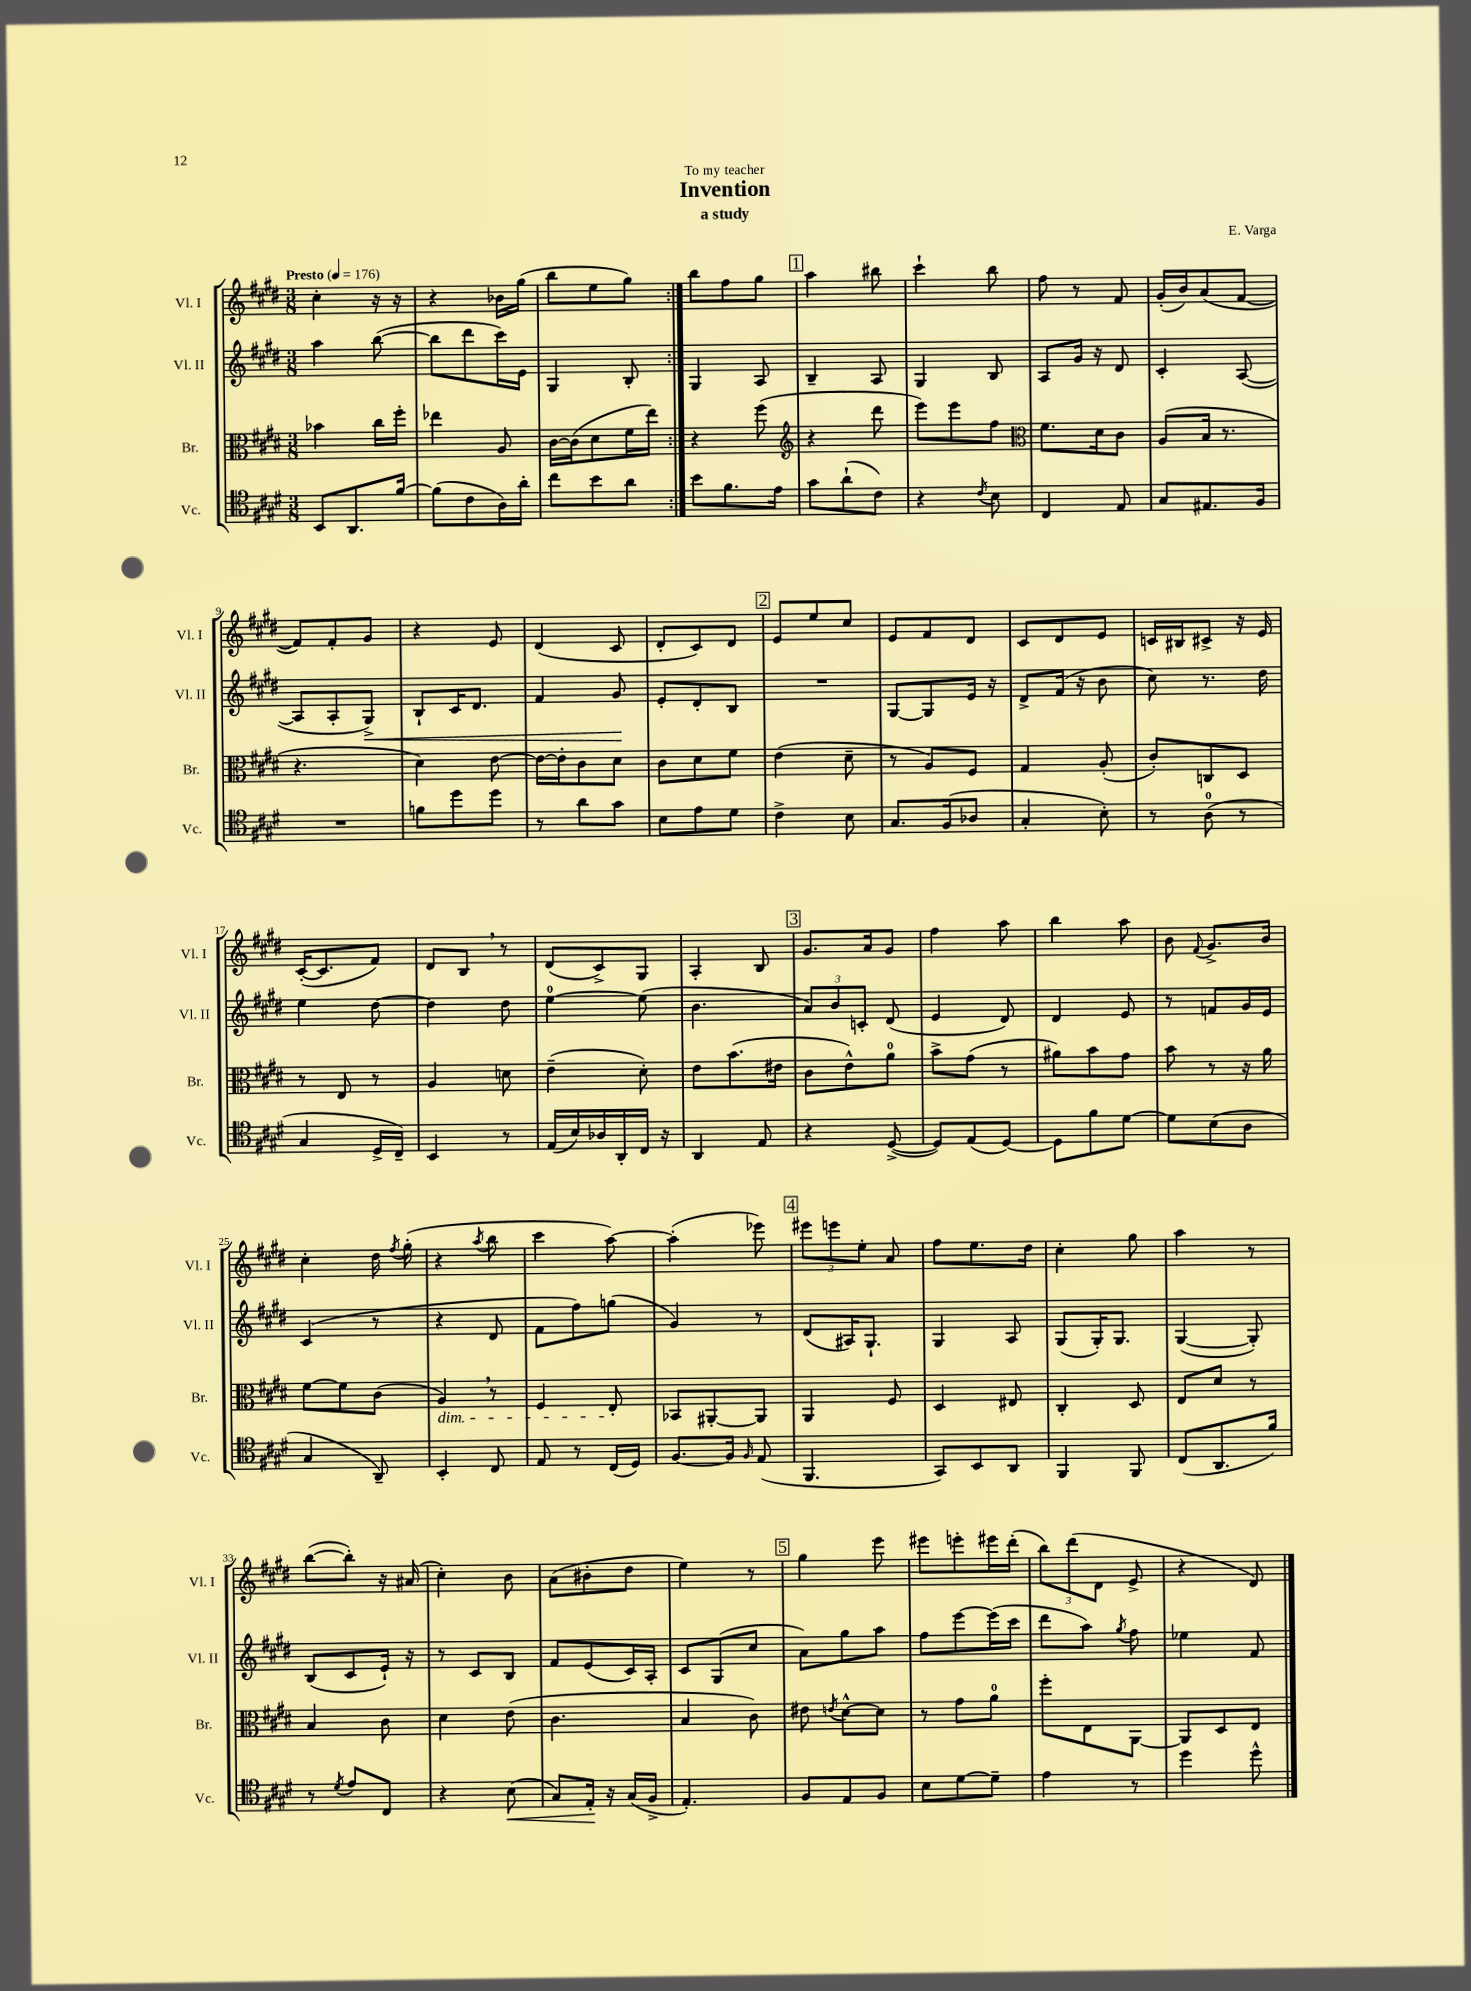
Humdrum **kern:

**kern	**kern	**kern	**kern
*staff4	*staff3	*staff2	*staff1
*clefC4	*clefC3	*clefG2	*clefG2
*k[f#c#g#d#]	*k[f#c#g#d#]	*k[f#c#g#d#]	*k[f#c#g#d#]
*M3/8	*M3/8	*M3/8	*M3/8
*MM176	*MM176	*MM176	*MM176
8BB	4b-	4aa	4cc#'
8.AA	.	.	.
.	16cc#	([8bb	16r
[16f#	16ff#'	.	16r
=	=	=	=
(8f#]	4ee-	8bb]	4r
8c#	.	8ddd#	.
16A)	8A	16ccc#)	16b-
16a'	.	16e	(16gg#
=	=	=	=
8cc#	[16c#	4G#	8bb
.	(16c#]	.	.
8b	8d#	.	8ee
8a	16f#	8B'	8gg#)
.	16ee)	.	.
=:|!	=:|!	=:|!	=:|!
8b	4r	4G#	8bb
8.f#	.	.	8ff#
.	(8ff#	8A	8gg#
16e	.	.	.
=	=	=	=
*	*clefG2	*	*
8g#	4r	4B~	4aa
(8a`	.	.	.
8c#)	8ddd#	8A	8bb#
=	=	=	=
4r	8eee)	4G#	4ccc#`
.	8eee	.	.
8qc#	.	.	.
8B	8ff#	8B	8bb
=	=	=	=
*	*clefC3	*	*
4C#	8.f#	8A	8ff#
.	.	16g#	8r
.	16d#	16r	.
8E	8c#	8d#	8f#
=	=	=	=
8G#	(8A	4c#'	(16g#'
.	.	.	16b)
8.E#	16B	.	(8a
.	8.r	.	.
.	.	([8A	[8f#
16F#	.	.	.
=	=	=	=
4.r	4.r	8A]	8f#])
.	.	8A'	8f#'
.	.	8G#^)	8g#
=	=	=	=
8f	4d#)	8B`	4r
8dd#	.	16c#	.
.	.	8.d#	.
8dd#	[8e	.	8e
=	=	=	=
8r	16e_	4f#	(4d#
.	16e']	.	.
8a	8c#	.	.
8g#	8d#	8g#	8c#
=	=	=	=
8B	8c#	8e'	8d#'
8e	8d#	8d#'	8c#)
8d#	8f#	8B	8d#
=	=	=	=
4c#^	(4e	4.r	8e
.	.	.	8ee
8B	8d#~	.	8cc#
=	=	=	=
8.G#	8r	[8G#	8e
.	8A)	8G#]	8f#
(16F#	.	.	.
8A-	8F#	16e	8d#
.	.	16r	.
=	=	=	=
4G#'	4G#	8d#^	8c#
.	.	(16f#	8d#
.	.	16r	.
8B')	(8A'	8b	8e
=	=	=	=
8r	8c#')	8cc#)	16c
.	.	.	16B#
(8A	8C	8.r	8c#^
8r	8D#	.	16r
.	.	16dd#	16e
=	=	=	=
4G#	8r	4ee	([16c#'
.	.	.	8.c#]
.	8E	.	.
16D#^	8r	[8dd#	8f#)
16C#~)	.	.	.
=	=	=	=
4BB	4A	4dd#]	8d#
.	.	.	8B
8r	8d	8dd#	8r
=	=	=	=
(16E	(4e~	[4ee	(8d#
16B)	.	.	.
16A-	.	.	8c#^)
16AA'	.	.	.
16C#	8d#')	(8ee]	8G#
16r	.	.	.
=	=	=	=
4AA	8e	4.b	4A'
.	(8.b	.	.
8E	.	.	8B
.	16e#	.	.
=	=	=	=
4r	8c#	12a)	8.g#
.	.	12b	.
.	8e^^)	.	.
.	.	12c'	.
.	.	.	16a
([8D#^	8a	(8d#	8g#
=	=	=	=
8D#])	8b^	4e	4ff#
(8E	(8g#	.	.
[8D#)	8r	8d#)	8aa
=	=	=	=
8D#]	8a#)	4d#	4bb
8f#	8b	.	.
[8d#	8g#	8e	8aa
=	=	=	=
8d#]	8b	8r	8b
.	.	.	8qqf#
(8B	8r	8f	8.g#^
8A	16r	16g#	.
.	16a	16e	16b
=	=	=	=
4G#	[8f#	(4c#	4cc#'
.	8f#]	.	.
8AA~)	(8c#	8r	16dd#
.	.	.	8qff#
.	.	.	(16gg#'
=	=	=	=
4BB'	4A)	4r	4r
.	.	.	8qaa
8C#	8r	8d#	8bb
=	=	=	=
8E	4F#	8f#	4ccc#
8r	.	8ff#)	.
(16C#	8E'	(8gg	[8aa)
16D#)	.	.	.
=	=	=	=
[8.F#	8BB-	4g#)	(4aa']
.	[8AA#'	.	.
16F#]	.	.	.
16qqF#	.	.	.
(8E	8AA#]	8r	8eee-)
=	=	=	=
4.FF#	4AA	(8d#	12eee#
.	.	.	12eee
.	.	16A#)	.
.	.	.	12ee'
.	.	8.G#`	.
.	8F#	.	8a
=	=	=	=
8GG#)	4D#	4G#	8ff#
8BB	.	.	8.ee
8AA	8E#	8A	.
.	.	.	16dd#
=	=	=	=
4FF#	4C#'	(8G#	4cc#'
.	.	16G#')	.
.	.	8.G#	.
8FF#	8D#	.	8gg#
=	=	=	=
(8C#	8E	([4G#	4aa
8.AA	8d#	.	.
.	8r	8G#'])	8r
16f#)	.	.	.
=	=	=	=
8r	4B	(8B	([8bb
8qd#	.	.	.
8e	.	8c#	8bb'])
8C#	8c#	16e`)	16r
.	.	16r	(16a#
=	=	=	=
4r	4d#	8r	4cc#')
.	.	8c#	.
(8B	(8e	8B	8b
=	=	=	=
8G#)	4.c#	8f#	(8a
16E'	.	(8e	8b#'
16r	.	.	.
(16G#	.	16c#)	8dd#
16F#^	.	16A'	.
=	=	=	=
4.E')	4B	8c#	4ee)
.	.	(8G#	.
.	8c#)	8cc#	8r
=	=	=	=
8F#	8e#	8a)	4gg#
.	8qe	.	.
8E	[8d#^^	8gg#	.
8F#	8d#]	8aa	8eee
=	=	=	=
8B	8r	8ff#	8eee#
[8d#	8g#	[8eee	8eee'
8d#~]	8a	(16eee]	16eee#
.	.	16ccc#	(16ddd#'
=	=	=	=
4e	8ff#'	8ddd#	12bb)
.	.	.	(12ddd#
.	8E	8aa)	.
.	.	.	12d#
.	.	8qgg#	.
8r	[8AA	8ff#	8e^
=	=	=	=
4dd#	8AA]	4ee-	4r
.	8D#	.	.
8dd#^^	8E	8f#	8d#)
==	==	==	==
*-	*-	*-	*-
